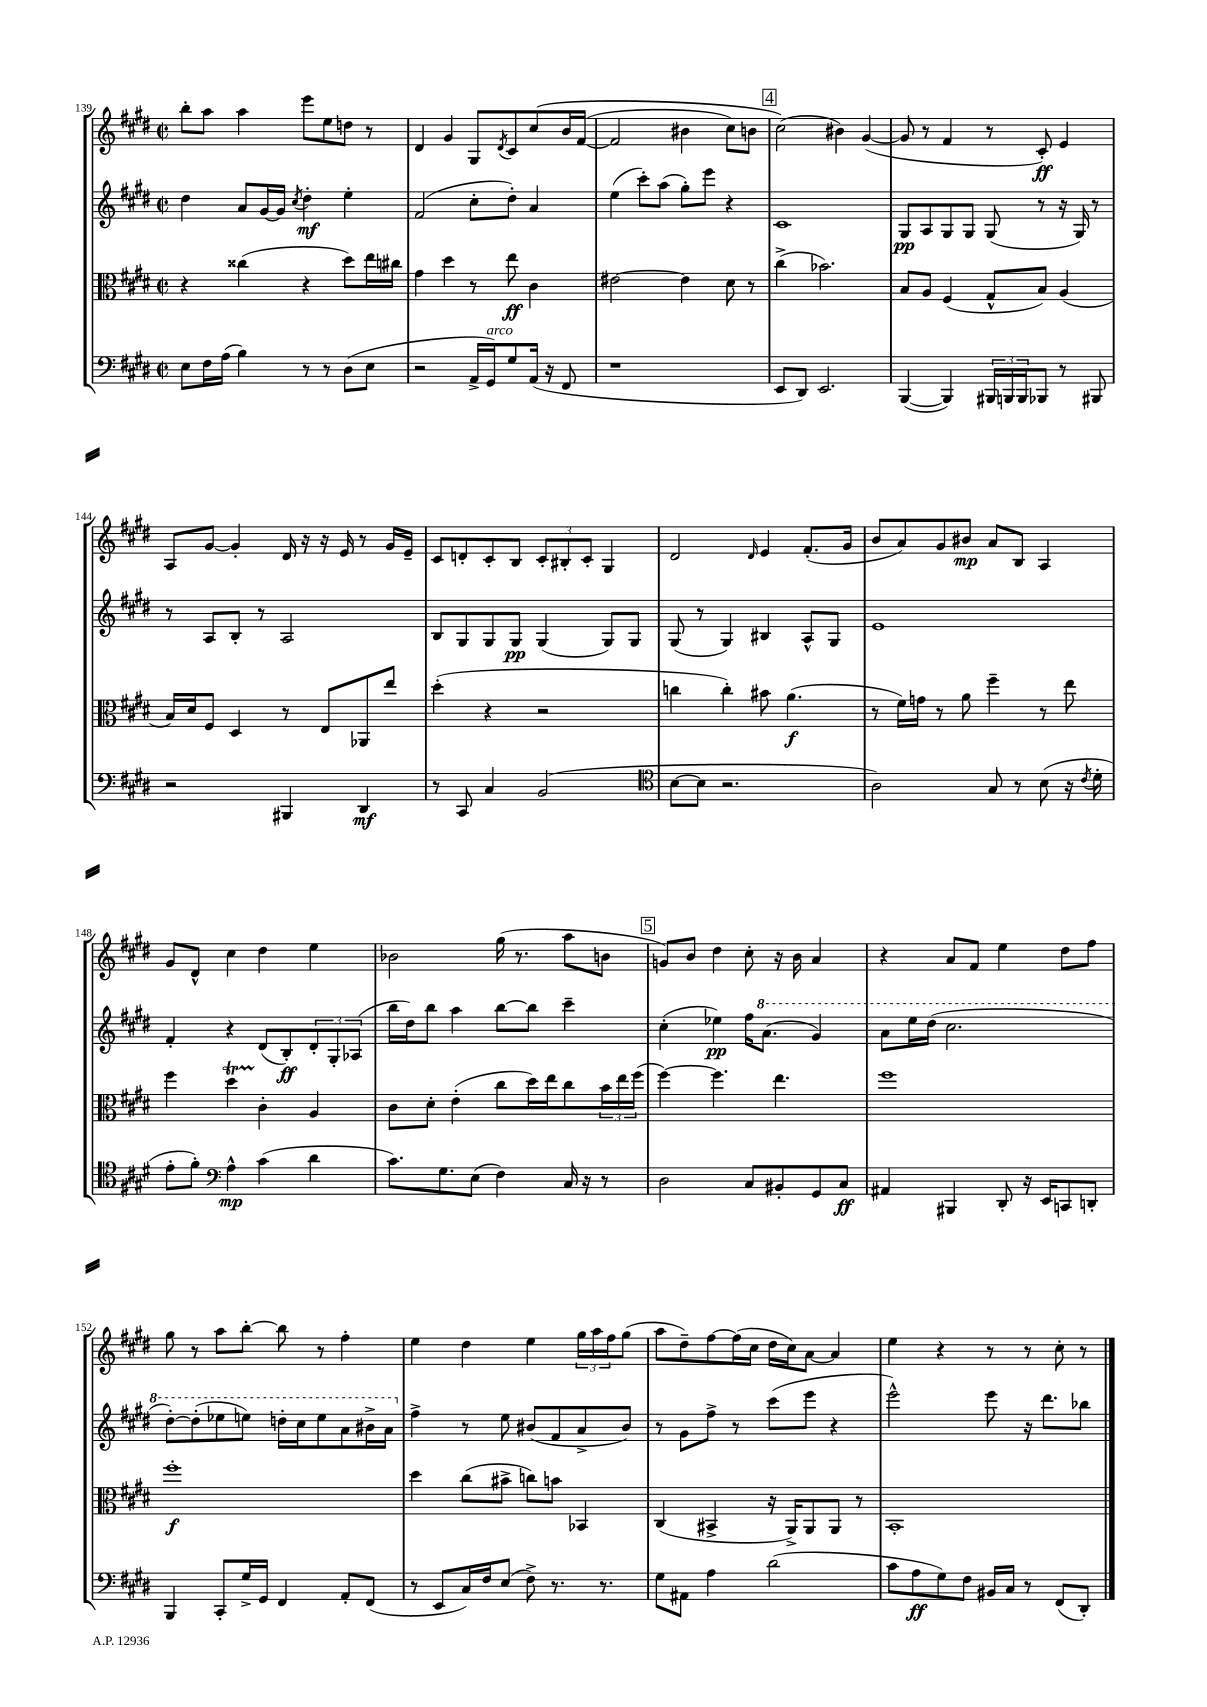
<<
\new StaffGroup <<
\new Staff = "s0" {
    \clef treble \key e \major \defaultTimeSignature \time 2/2
    b''8-. a''8 a''4 e'''8 e''8 d''8 r8 |
    dis'4 gis'4 gis8 \acciaccatura { dis'8 } cis'8 cis''8\( b'16 fis'16~( |
    fis'2 bis'4 cis''8) b'8 |
    \mark \markup { \box "4" } cis''2(\) bis'4) gis'4~( |
    gis'8 r8 fis'4 r8 cis'8-.\ff) e'4 |
    a8 gis'8~ gis'4-. dis'16 r16 r16 e'16 r8 gis'16 e'16-- |
    cis'8 d'8-. cis'8-. b8 \tuplet 3/2 { cis'8-. bis8-. cis'8-. } gis4 |
    dis'2 \grace { dis'16 } e'4 fis'8.-.( gis'16 |
    b'8 a'8) gis'8 bis'8\mp a'8 b8 a4 |
    gis'8 dis'8-^ cis''4 dis''4 e''4 |
    bes'2 gis''16( r8. a''8 b'8 |
    \mark \markup { \box "5" } g'8) b'8 dis''4 cis''8-. r16 b'16 a'4 |
    r4 a'8 fis'8 e''4 dis''8 fis''8 |
    gis''8 r8 a''8 b''8~-. b''8 r8 fis''4-. |
    e''4 dis''4 e''4 \tuplet 3/2 { gis''16 a''16 fis''16 } gis''8( |
    a''8 dis''8--) fis''8~ fis''16( cis''16 dis''16 cis''16) a'8~ a'4 |
    e''4 r4 r8 r8 cis''8-. r8 \bar "|." |
}
\new Staff = "s1" {
    \clef treble \key e \major \defaultTimeSignature \time 2/2
    dis''4 a'8 gis'16~ gis'16 \acciaccatura { cis''8 } dis''4-.\mf e''4-. |
    fis'2( cis''8-. dis''8-.) a'4 |
    e''4( cis'''8-.) a''8( gis''8-.) e'''8 r4 |
    \mark \markup { \box "4" } cis'1 |
    gis8\pp a8 gis8 gis8 gis8( r8 r16 gis16) r8 |
    r8 a8 b8-. r8 a2 |
    b8 gis8 gis8 gis8\pp gis4( gis8) gis8 |
    gis8( r8 gis4) bis4 a8-^ gis8 |
    e'1 |
    fis'4-. r4 dis'8( b8-.\ff) \tuplet 3/2 { dis'8-. gis8-. aes8( } |
    b''16 dis''16) b''8 a''4 b''8~ b''8 cis'''4-- |
    \mark \markup { \box "5" } cis''4-.( ees''4\pp) fis''16 \ottava #1 a''8.( gis''4) |
    a''8 e'''16 dis'''16( cis'''2. |
    dis'''8~-.) dis'''8-.( ees'''8 e'''8) d'''16-. cis'''16 e'''8 a''8 bis''16-> a''16 \ottava #0 |
    fis''4-> r8 e''8 bis'8( fis'8 a'8-> bis'8) |
    r8 gis'8 fis''8-> r8 cis'''8( e'''8 r4 |
    e'''2-^) e'''8 r16 dis'''8. bes''8 \bar "|." |
}
\new Staff = "s2" {
    \clef alto \key e \major \defaultTimeSignature \time 2/2
    r4 cisis''4( r4 dis''8) e''16 cis''16 |
    gis'4 dis''4 r8 e''8\ff cis'4 |
    eis'2~ eis'4 dis'8 r8 |
    \mark \markup { \box "4" } cis''4->( bes'2.) |
    b8 a8 fis4( gis8-^ b8) a4( |
    b16) dis'16 fis8 dis4 r8 e8 aes,8 e''8 |
    dis''4-.( r4 r2 |
    c''4 c''4-.) bis'8 a'4.\f( |
    r8 fis'16) g'16 r8 a'8 fis''4-- r8 e''8 |
    fis''4 dis''4\startTrillSpan cis'4-.\stopTrillSpan a4 |
    cis'8 dis'8-. e'4-.( cis''8 dis''16) e''16 cis''8 \tuplet 3/2 { b'16 e''16 fis''16( } |
    \mark \markup { \box "5" } fis''4~) fis''4. e''4. |
    fis''1 |
    fis''1-.\f |
    dis''4 cis''8( bis'8-> c''8) b'8 bes,4 |
    cis4( bis,4-> r16 a,16->) a,8 a,8 r8 |
    b,1-. \bar "|." |
}
\new Staff = "s3" {
    \clef bass \key e \major \defaultTimeSignature \time 2/2
    e8 fis16 a16( b4) r8 r8 dis8( e8 |
    r2 a,16-> gis,16^\markup { \italic "arco" }) gis8 a,16( r16 fis,8 |
    r1 |
    \mark \markup { \box "4" } e,8 dis,8) e,2. |
    b,,4~( b,,4) \tuplet 3/2 { bis,,16 b,,16 b,,16 } bes,,8 r8 bis,,8 |
    r2 bis,,4 dis,4\mf |
    r8 cis,8 cis4 b,2( |
    \clef tenor b8~ b8 r2. |
    a2) gis8 r8 b8( r16 \acciaccatura { cis'8 } dis'16-. |
    e'8-. fis'8-.) \clef bass a4-^\mp cis'4( dis'4 |
    cis'8.) gis8. e8( fis4) cis16 r16 r8 |
    \mark \markup { \box "5" } dis2 cis8 bis,8-. gis,8 cis8\ff |
    ais,4 bis,,4 dis,8-. r16 e,16 c,8 d,8-. |
    b,,4 cis,8-. gis16-> gis,16 fis,4 a,8-. fis,8( |
    r8 e,8 cis16) fis16 e8( fis8->) r8. r8. |
    gis8 ais,8 a4 dis'2( |
    cis'8 a8\ff gis8) fis8 bis,16 cis16 r8 fis,8( dis,8-.) \bar "|." |
}
>>
>>
\layout { \context { \Score currentBarNumber = #139 } }
